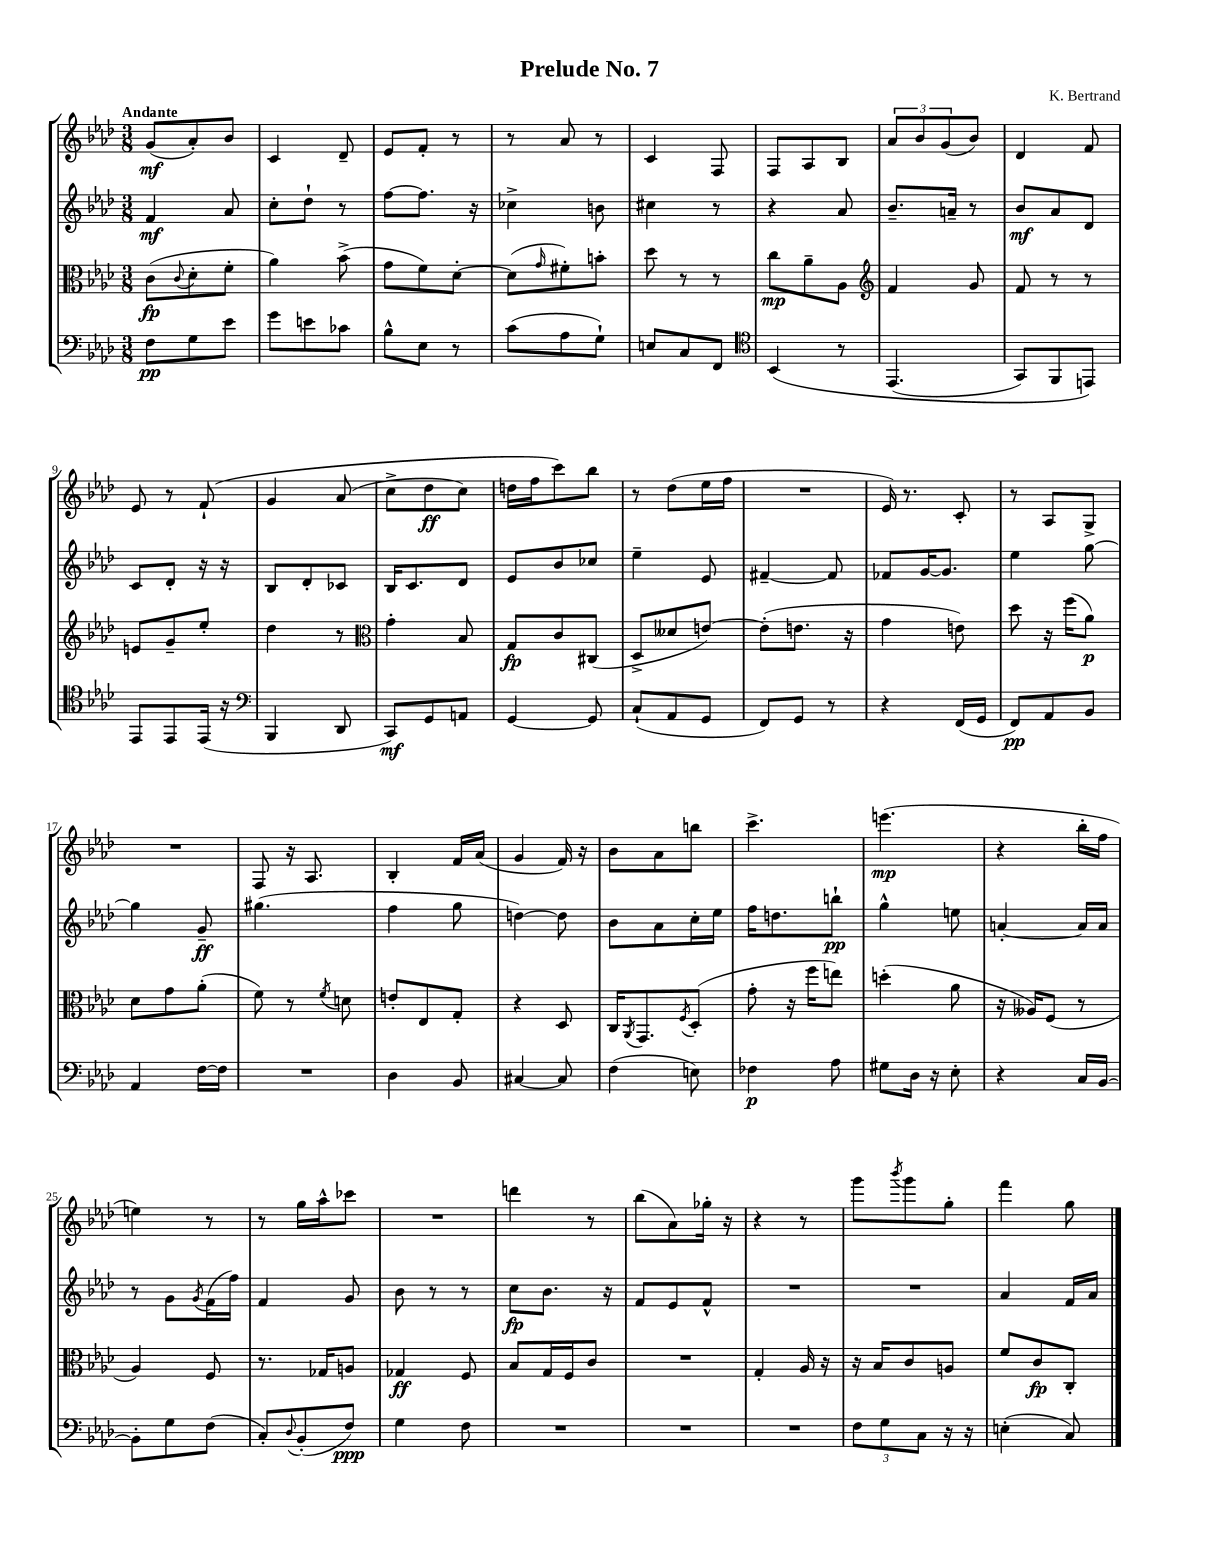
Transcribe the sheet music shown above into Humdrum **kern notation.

**kern	**kern	**kern	**kern
*staff4	*staff3	*staff2	*staff1
*clefF4	*clefC3	*clefG2	*clefG2
*k[b-e-a-d-]	*k[b-e-a-d-]	*k[b-e-a-d-]	*k[b-e-a-d-]
*M3/8	*M3/8	*M3/8	*M3/8
8F	(8c	4f	(8g
.	8qqc	.	.
8G	8d-'	.	8a-')
8e-	8f'	8a-	8b-
=	=	=	=
8g	4a-)	8cc'	4c
8e	.	8dd-`	.
8c-	(8b-^	8r	8d-~
=	=	=	=
8B-^^	8g	[8ff	8e-
8E-	8f)	8.ff]	8f'
8r	[8d-'	.	8r
.	.	16r	.
=	=	=	=
(8c	(8d-]	4cc-^	8r
.	16qqg	.	.
8A-	8f#')	.	8a-
8G`)	8b'	8b	8r
=	=	=	=
8E	8dd-	4cc#	4c
8C	8r	.	.
8FF	8r	8r	8F
=	=	=	=
*clefC4	*	*	*
&(4BB-	8cc	4r	8F
.	8a-~	.	8A-
8r	8A-	8a-	8B-
=	=	=	=
*	*clefG2	*	*
(4.EE-	4f	8.b-~	12a-
.	.	.	12b-
.	.	.	(12g
.	.	16a~	.
.	8g	8r	8b-)
=	=	=	=
8GG)	8f	8b-	4d-
8FF	8r	8a-	.
8EE&)	8r	8d-	8f
=	=	=	=
8EE-	8e	8c	8e-
8EE-	8g~	8d-'	8r
(16EE-	8ee-'	16r	&(8f`
16r	.	16r	.
=	=	=	=
*clefF4	*	*	*
4BBB-	4dd-	8B-	4g
.	.	8d-'	.
8DD-	8r	8c-	(8a-
=	=	=	=
*	*clefC3	*	*
8CC)	4g'	16B-	8cc^
.	.	8.c	.
8GG	.	.	8dd-
8AA	8B-	8d-	8cc)
=	=	=	=
[4GG	8G	8e-	16dd
.	.	.	16ff
.	8c	8b-	8ccc&)
8GG]	(8C#	8cc-	8bb-
=	=	=	=
(8C`	8D-^	4ee-~	8r
8AA-	8d--	.	(8dd-
8GG	[8e)	8e-	16ee-
.	.	.	16ff
=	=	=	=
8FF)	(8e']	[4f#~	4.r
8GG	8.e	.	.
8r	.	8f#]	.
.	16r	.	.
=	=	=	=
4r	4g	8f-	16e-)
.	.	.	8.r
.	.	[16g	.
.	.	8.g]	.
(16FF	8e)	.	8c'
16GG	.	.	.
=	=	=	=
8FF)	8dd-	4ee-	8r
8AA-	16r	.	8A-
.	(16ff	.	.
8BB-	8a-)	[8gg	8G^
=	=	=	=
4AA-	8d-	4gg]	4.r
.	8g	.	.
[16F	(8a-'	8g~	.
16F]	.	.	.
=	=	=	=
4.r	8f)	(4.gg#	8F
.	8r	.	16r
.	.	.	8.A-
.	8qf	.	.
.	8d	.	.
=	=	=	=
4D-	8e'	4ff	4B-'
.	8E-	.	.
8BB-	8G'	8gg	16f
.	.	.	(16a-
=	=	=	=
[4C#	4r	[4dd)	4g
8C#]	8D-	8dd]	16f)
.	.	.	16r
=	=	=	=
(4F	16C	8b-	8b-
.	8qAA-	.	.
.	8.GG	.	.
.	.	8a-	8a-
.	8qF	.	.
8E)	(8D-'	16cc'	8bb
.	.	16ee-	.
=	=	=	=
4F-	8g'	16ff	4.ccc^
.	.	8.dd	.
.	16r	.	.
.	16ff	.	.
8A-	8ee)	8bb`	.
=	=	=	=
8G#	(4dd'	4gg^^	(4.eee
16D-	.	.	.
16r	.	.	.
8E-'	8a-	8ee	.
=	=	=	=
4r	16r	[4a'	4r
.	16A--)	.	.
.	(8F	.	.
16C	8r	16a]	16bb-'
[16BB-	.	16a	16ff
=	=	=	=
8BB-']	4A-)	8r	4ee)
8G	.	8g	.
.	.	8qg	.
(8F	8F	(16f	8r
.	.	16ff)	.
=	=	=	=
8C')	8.r	4f	8r
8qqD-	.	.	.
(8BB-'	.	.	16gg
.	16G-	.	16aa-^^
8F)	8A	8g	8ccc-
=	=	=	=
4G	4G-	8b-	4.r
.	.	8r	.
8F	8F	8r	.
=	=	=	=
4.r	8B-	8cc	4ddd
.	16G	8.b-	.
.	16F	.	.
.	8c	.	8r
.	.	16r	.
=	=	=	=
4.r	4.r	8f	(8bb-
.	.	8e-	8a-)
.	.	8f^^	16gg-'
.	.	.	16r
=	=	=	=
4.r	4G'	4.r	4r
.	16A-	.	8r
.	16r	.	.
=	=	=	=
12F	16r	4.r	8ggg
.	16B-	.	.
12G	.	.	.
.	.	.	8qbbb-
.	8c	.	8ggg
12C	.	.	.
16r	8A	.	8gg'
16r	.	.	.
=	=	=	=
(4E'	8f	4a-	4fff
.	8c	.	.
8C)	8C'	16f	8gg
.	.	16a-	.
==	==	==	==
*-	*-	*-	*-
